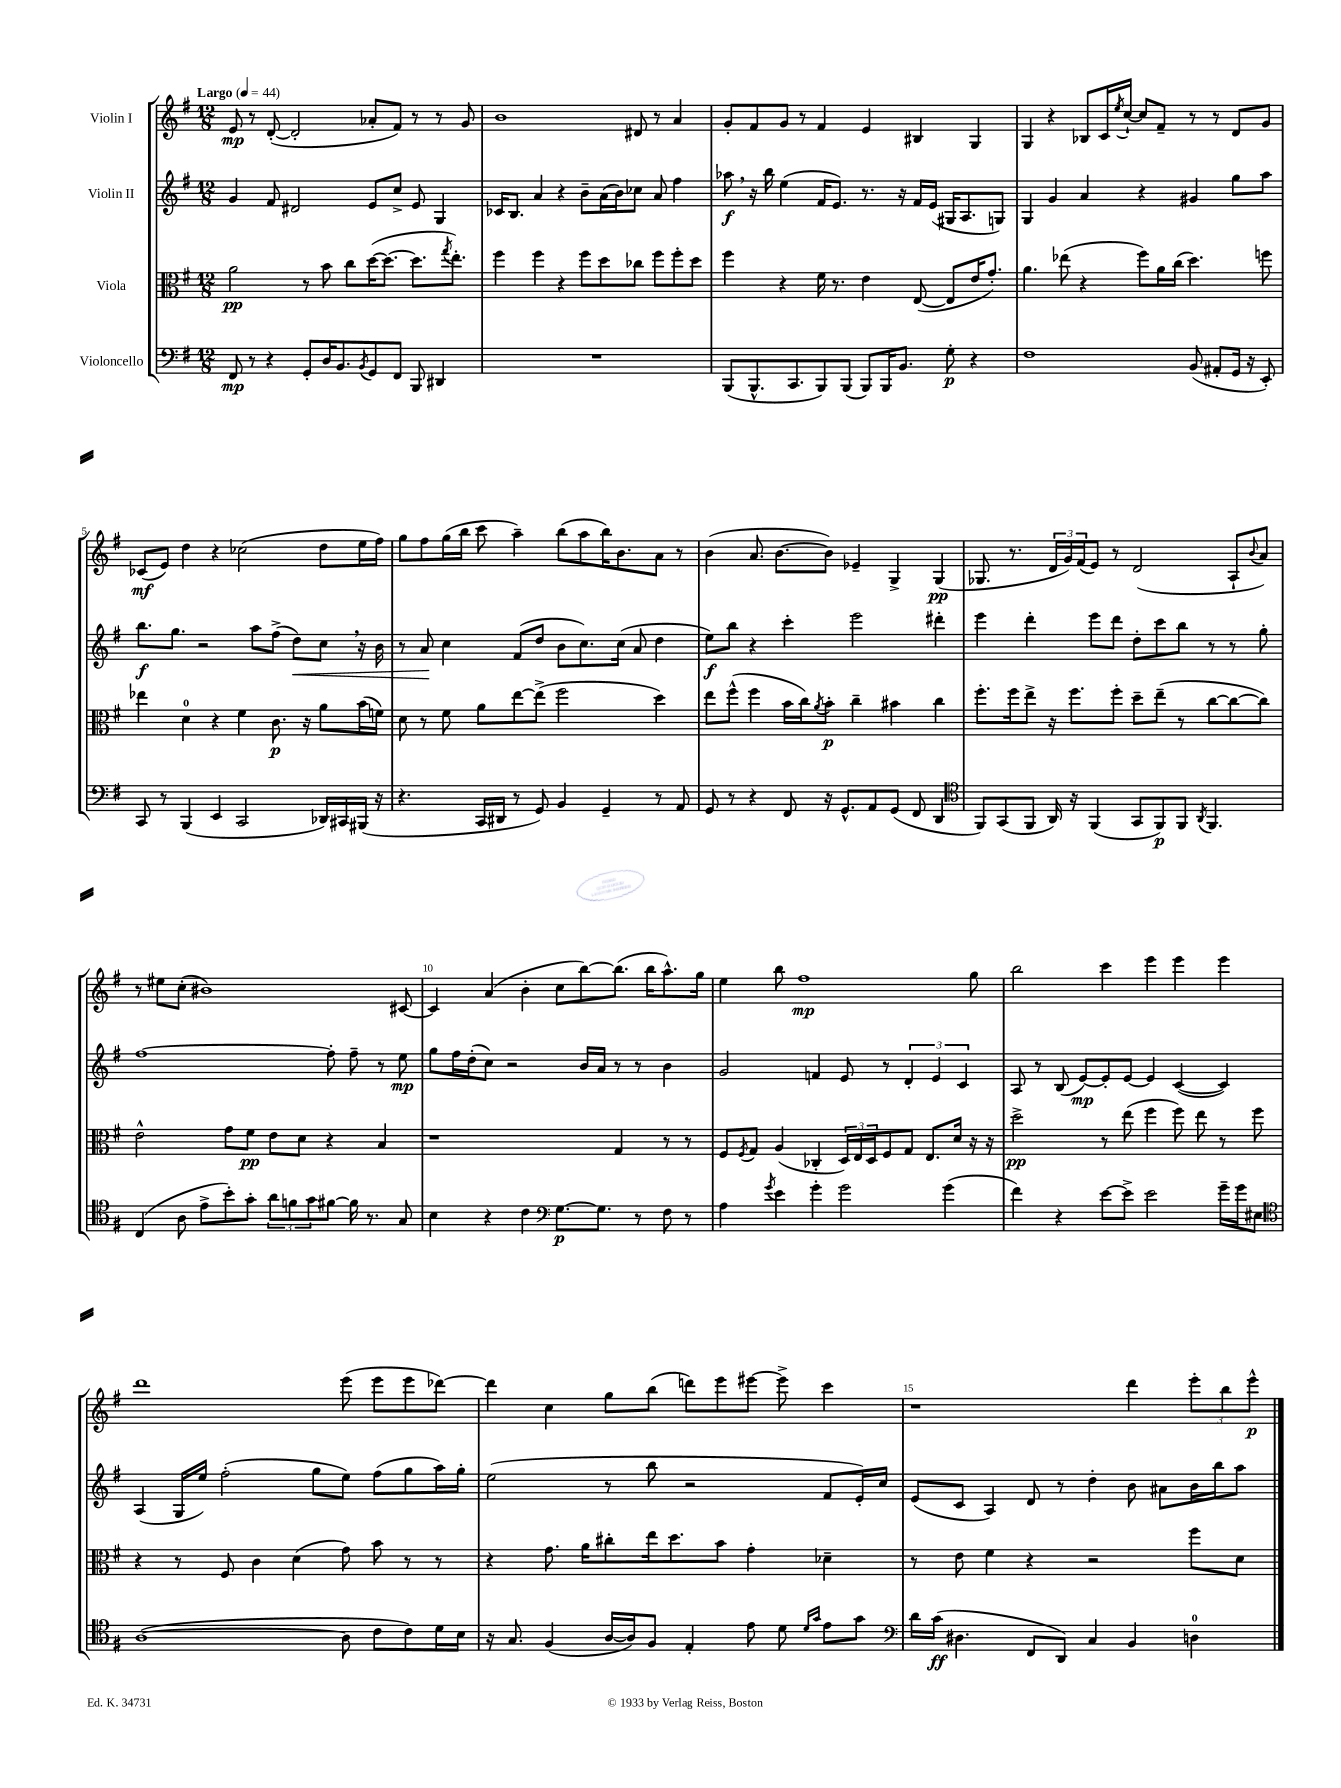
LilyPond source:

<<
\new StaffGroup <<
\new Staff = "s0" \with { instrumentName = "Violin I" } {
    \clef treble \key g \major \numericTimeSignature \time 12/8 \tempo "Largo" 4 = 44
    e'8\mp r8 d'8~-.( d'2-. aes'8-. fis'8) r8 r8 g'8 |
    b'1 dis'8 r8 a'4 |
    g'8-. fis'8 g'8 r8 fis'4 e'4 bis4 g4 |
    g4 r4 bes8 c'16 \acciaccatura { e''8 } c''16~-! c''8 fis'8-- r8 r8 d'8 g'8 |
    ces'8\mf( e'8) d''4 r4 ces''2( d''8 e''16 fis''16) |
    g''8 fis''8 g''16( b''16 c'''8 a''4--) b''8( a''8 b''16) b'8. a'8 r8 |
    b'4( a'8. b'8.~ b'8) ees'4-- g4-> g4\pp( |
    ges8. r8. \tuplet 3/2 { d'16 g'16) fis'16( } e'8) r8 d'2( a8-! \appoggiatura { b'8 } a'8) |
    r8 eis''8 c''8-.( bis'1) cis'8~ |
    cis'4 a'4( b'4-. c''8 b''8~) b''8.( b''16 a''8.-^) g''16 |
    e''4 b''8 fis''1\mp g''8 |
    b''2 c'''4 e'''4 e'''4 e'''4 |
    d'''1 e'''8( e'''8 e'''8 des'''8~) |
    des'''4 c''4 g''8 b''8( d'''8) e'''8 eis'''8~ eis'''8-> c'''4 |
    r1 d'''4 \tuplet 3/2 { e'''8-. b''8 e'''8-^\p } \bar "|." |
}
\new Staff = "s1" \with { instrumentName = "Violin II" } {
    \clef treble \key g \major \numericTimeSignature \time 12/8
    g'4 fis'8 dis'2 e'8 c''8-> e'8 g4 |
    ces'16 b8. a'4 r4 b'8-- a'16( b'16) ces''8 a'8 fis''4 |
    aes''8\f \breathe r16 b''16 e''4( fis'16 e'8.) r8. r16 fis'16 e'16( gis16 a8. g8) |
    g4 g'4 a'4 r4 gis'4 g''8 a''8 |
    b''8.\f g''8. r2 a''8 fis''8->( d''8\<) c''8 \breathe r16 b'16 |
    r8 a'8\! c''4 fis'8( d''8 b'8 c''8.) c''16( a'8 d''4 |
    e''8\f) b''8 r4 c'''4-. e'''2 dis'''4-. |
    e'''4 d'''4-. e'''8 d'''8 d''8-. c'''8 b''8 r8 r8 g''8-. |
    fis''1~ fis''8-. fis''8-- r8 e''8\mp |
    g''8 fis''16 d''16-.( c''8) r2 b'16 a'16 r8 r8 b'4 |
    g'2 f'4 e'8 r8 \tuplet 3/2 { d'4-. e'4 c'4 } |
    a8 r8 b8( e'8~\mp) e'8-. e'8~ e'4 c'4~( c'4) |
    a4( g16 e''16) fis''2-.( g''8 e''8) fis''8( g''8 a''16) g''16-. |
    e''2( r8 b''8 r2 fis'8 e'16-.) c''16 |
    e'8( c'8 a4) d'8 r8 d''4-. b'8 ais'8 b'16 b''16 a''8 \bar "|." |
}
\new Staff = "s2" \with { instrumentName = "Viola" } {
    \clef alto \key g \major \numericTimeSignature \time 12/8
    a'2\pp r8 b'8 c''8 d''16~( d''8.~ d''8. \acciaccatura { g''8 } e''8.-.) |
    fis''4 fis''4 r4 fis''8 d''8 ces''8 fis''8 fis''8-. d''8 |
    fis''4 r4 fis'16 r8. e'4 e8~( e8 e'16 g'8.-.) |
    a'4. ees''8( r4 fis''8) a'16 c''16( d''4.) f''8 |
    ees''4 d'4-0 r4 fis'4 c'8.\p r16 a'8 b'16( f'16) |
    d'8 r8 fis'8 a'8 e''8~ e''8->( fis''2 d''4) |
    e''8 fis''8-^( fis''4 b'16 c''16) \acciaccatura { a'8 } b'8-.\p c''4-- bis'4 c''4 |
    fis''8.-. fis''16 e''8-> r16 fis''8. fis''8-. d''8-- e''8--( r8 c''8~ c''8~ c''8) |
    e'2-^ g'8 fis'8\pp e'8 d'8 r4 b4 |
    r1 g4 r8 r8 |
    fis8 \acciaccatura { fis8 } g8 a4( ces4-. \tuplet 3/2 { d16) e16 d16 } fis8 g8 e8. d'16 r16 r16 |
    d''2->\pp r8 e''8( fis''4 fis''8) e''8 r8 fis''8 |
    r4 r8 fis8 c'4 d'4( g'8) b'8 r8 r8 |
    r4 g'8. a'16 cis''8-. e''16 d''8. b'8 g'4-. des'4-- |
    r8 e'8 fis'4 r4 r2 fis''8 d'8 \bar "|." |
}
\new Staff = "s3" \with { instrumentName = "Violoncello" } {
    \clef bass \key g \major \numericTimeSignature \time 12/8
    fis,8\mp r8 r4 g,8-. d16 b,8. \acciaccatura { b,8 } g,8 fis,8 b,,8 dis,4 |
    R1. |
    b,,8( b,,8.-^ c,8. b,,8) b,,8( b,,8) b,,16 b,8. g8-.\p r4 |
    fis1 b,8( ais,8-. g,16 r16 e,8-.) |
    c,8 r8 b,,4( e,4 c,2 des,16) cis,16 bis,,16( r16 |
    r4. c,16 dis,16 r8 g,8) b,4 g,4-- r8 a,8 |
    g,8 r8 r4 fis,8 r16 g,8.-^ a,8 g,8( fis,8 d,4 |
    \clef tenor fis,8) g,8( fis,8 a,16) r16 fis,4( g,8 fis,8\p) fis,8 \acciaccatura { a,8 } fis,4. |
    c4( a8 e'8-> b'8-.) g'8-. \tuplet 3/2 { a'8 f'8 g'8 } fis'8~ fis'16 r8. g8 |
    b4 r4 c'4 \clef bass g8.~\p g8. r8 fis8 r8 |
    a4 \acciaccatura { g'8 } e'4 g'4-. g'2 g'4( |
    fis'4) r4 e'8~ e'8-> e'2 g'16-- g'16 eis8 |
    \clef tenor a1~( a8 c'8 c'8) d'16 b16 |
    r16 g8. fis4( a16~ a16) fis8 e4-. e'8 d'8 \grace { d'16 g'16 } e'8 g'8 |
    \clef bass d'16 c'16\ff( dis4. fis,8 d,8) c4 b,4 d4-0 \bar "|." |
}
>>
>>
\layout { \context { \Score \override BarNumber.break-visibility = ##(#f #t #t) barNumberVisibility = #(every-nth-bar-number-visible 5) } }
